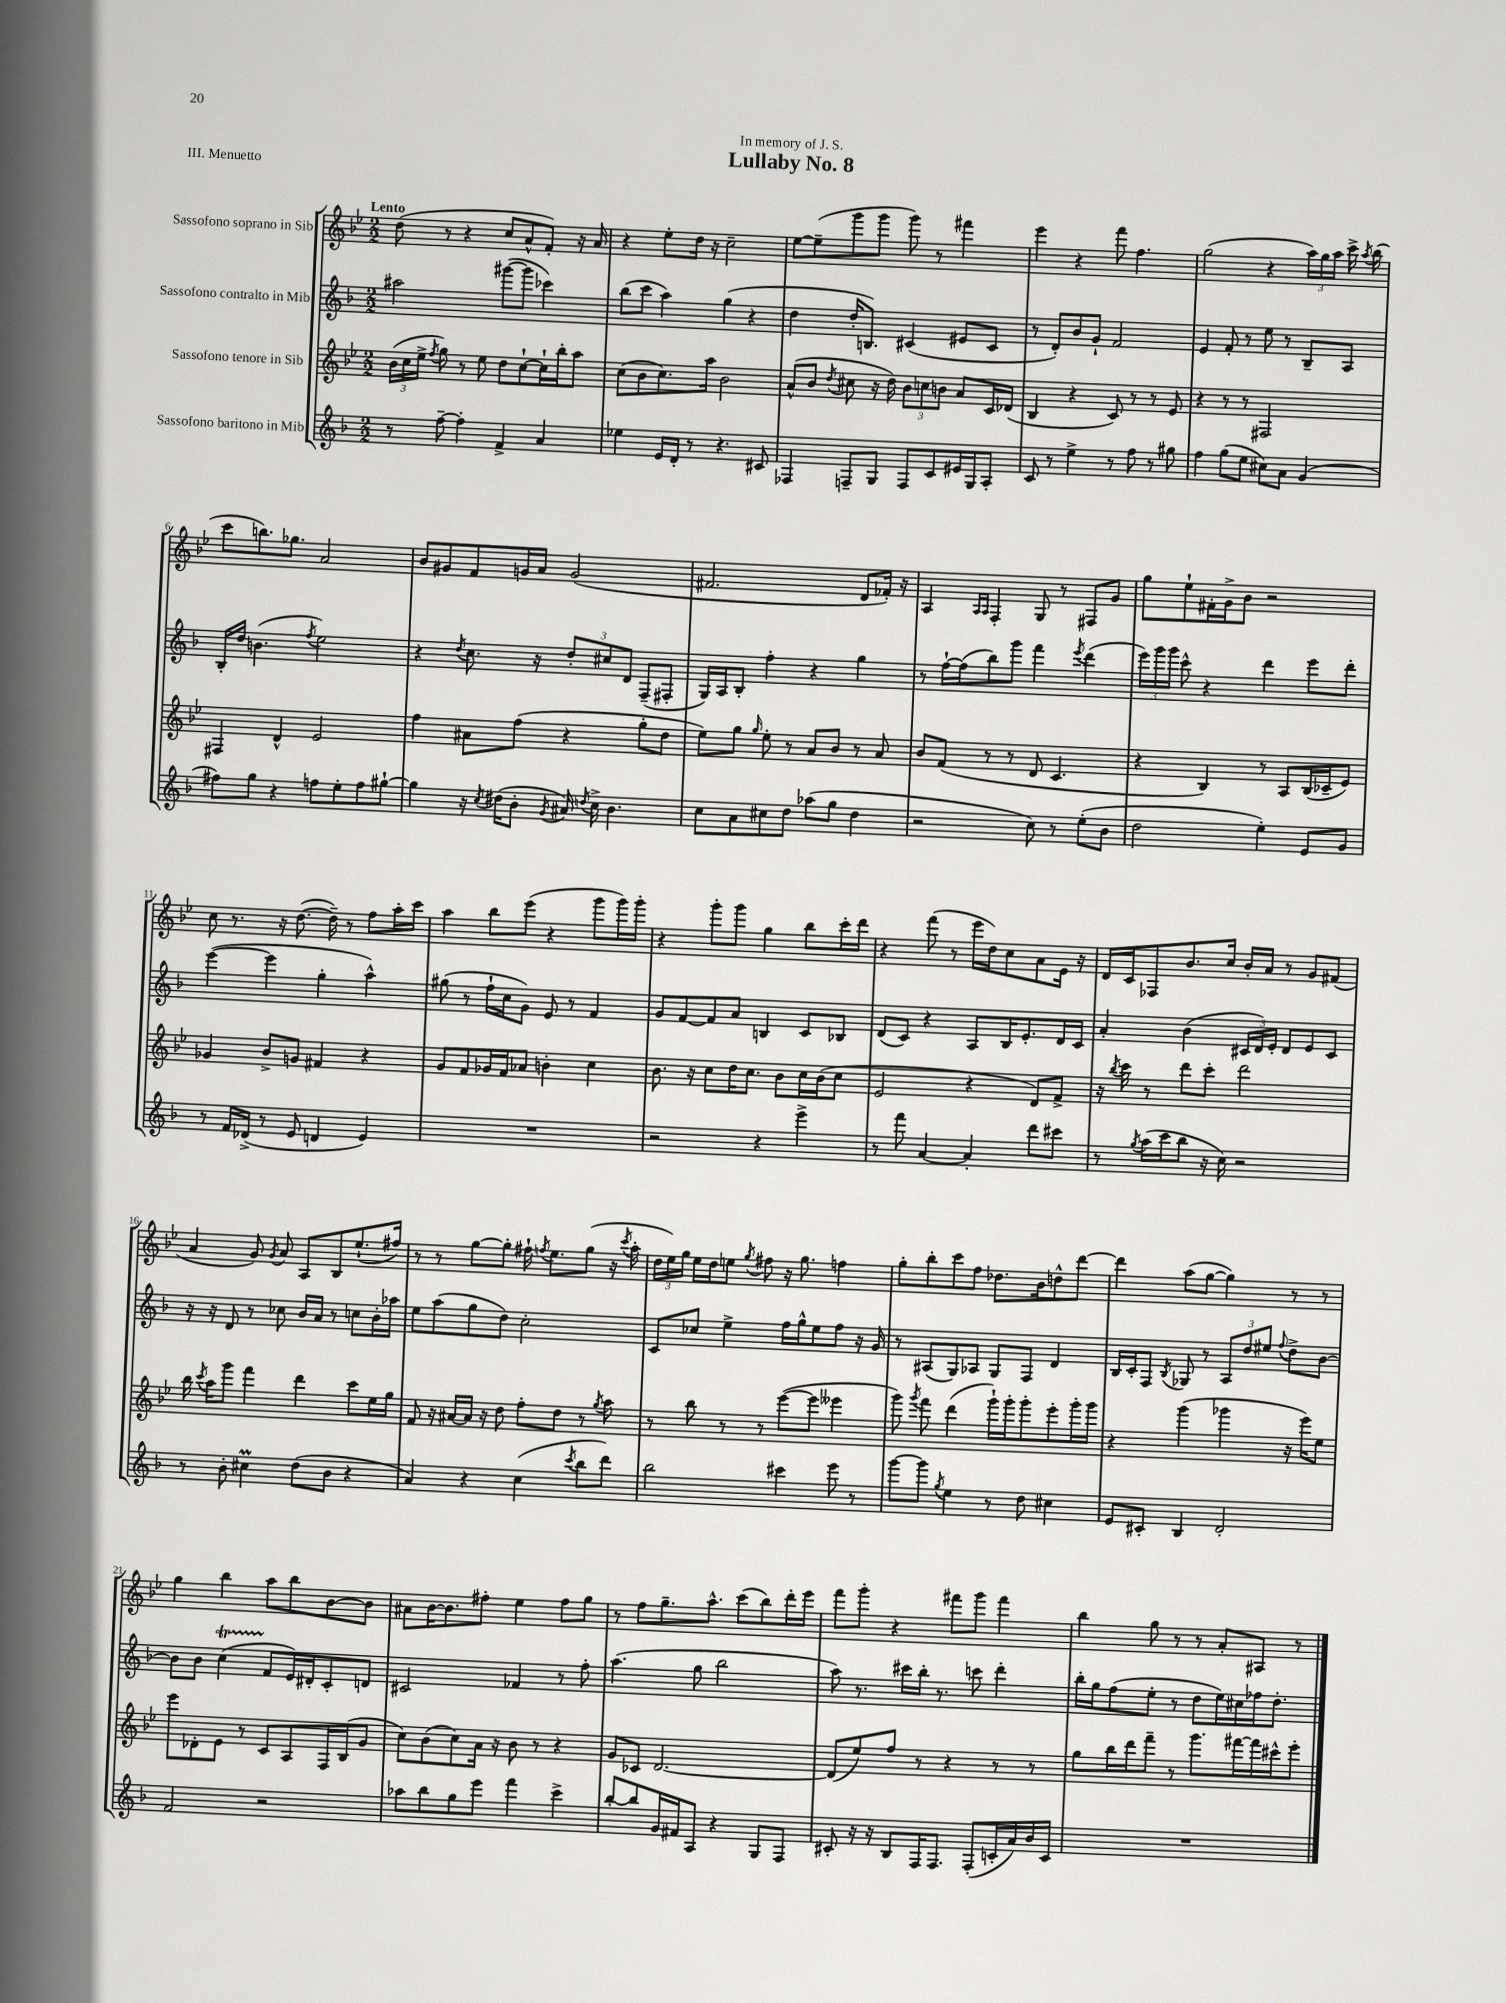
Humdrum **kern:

**kern	**kern	**kern	**kern
*part4	*part3	*part2	*part1
*staff4	*staff3	*staff2	*staff1
*I"Sassofono baritono in Mib	*I"Sassofono tenore in Sib	*I"Sassofono contralto in Mib	*I"Sassofono soprano in Sib
*clefG2	*clefG2	*clefG2	*clefG2
*k[b-]	*k[b-e-]	*k[b-]	*k[b-e-]
*M2/2	*M2/2	*M2/2	*M2/2
=1	=1	=1	=1
!	!	!	!LO:TX:a:B:t=Lento
8r	(24b-\LL	2aa#X\	(8dd\
.	24cc\	.	.
.	24ee-^\JJ	.	.
.	8qff/	.	.
[8ff~\	8gg\)	.	8r
4ff'\]	8r	.	4r
.	8ee-\	.	.
4f^/	8dd\L	([8ggg#X\L	8cc/L
.	[8cc`\	8ggg#\J]	8a^^/
4a/	16cc`\L]	4ccc-X\)	8f'/J)
.	16bb-'\J	.	.
.	8aa\J	.	16r
.	.	.	16a/
=2	=2	=2	=2
4ee-X\	(8cc\L	(8bb-\L	4r
.	8b-\	8ccc\J	.
16e/LL	8.cc\)	4aa\)	8ee-'\L
16d'/JJ	.	.	.
8r	.	.	16dd\Jk
.	16aa\Jk	.	16r
4.r	2b-\	(4gg\	2cc~\
.	.	4r	.
8c#X/	.	.	.
=3	=3	=3	=3
4F-X/	(8a^^/L	4dd\	[8ee-\L
.	8b-/J	.	(8ee-~\]
.	8qdd/	.	.
8Fn~/L	8cc#X\	16dd'/KL	8ggg\
.	.	8.Bn/J)	.
8G/J	16r	.	8ggg\J
.	16dd\)	.	.
8F/L	12b-\L	(4c#X/	8ggg\)
.	12ccn\	.	.
8c/	.	.	8r
.	12bn\J	.	.
16e#X/L	8a/L	8e#X/L	4fff#X\
16G/J	.	.	.
8A'/J	16c/L	8c#/J	.
.	(16d-X/JJ	.	.
=4	=4	=4	=4
8c/	4B-/	8r	4eee-\
8r	.	8d'/L)	.
4ee^\	4r	8b-/	4r
.	.	8g`/J	.
8r	8c/)	2f/	8fff\
8ff\	8r	.	4.ff\
8r	8r	.	.
8gg#X\	8e-/	.	.
=5	=5	=5	=5
4ff\	4r	4e/	(2gg\
(8gg\L	8r	8f'/	.
8ee\J	8r	8r	.
8cc#X\L)	2F#X/	8ee\	4r
8a\J	.	8r	.
(4g/	.	8B-~/L	24aa\LL)
.	.	.	24gg\
.	.	.	24aa\JJ
.	.	8A/J	16ccc^\
.	.	.	8qaa/
.	.	.	(16bb-\
!!LO:LB:g=z
=6	=6	=6	=6
8ff#X\L)	4F#X/	16B-'/LL	8ccc\L
.	.	16dd/JJ	.
8gg\J	.	(4.bn\	8.bbn\)
4r	4d^^/	.	.
.	.	.	8.gg-X\J
.	.	8qff/	.
8ffn\L	2e-/	2ee\)	2a/
8ee'\	.	.	.
8ff\	.	.	.
[8gg#X`\J	.	.	.
=7	=7	=7	=7
4gg#\]	4ff\	4r	8b-/L
.	.	.	8g#X/
.	.	8qdd/	.
16r	8a#X\L	8.cc\	8f/
8qcc/	.	.	.
(16dd#X\KL	.	.	.
8b-'\J	(8ff\J	.	16gn/L
.	.	16r	16a/JJ
8qg/	.	.	.
16a#X/)	4r	12dd'/L	(2g/
8qddn/	.	.	.
16cc^\	.	.	.
.	.	12cc#X/	.
4.b-\	.	.	.
.	.	12d/J	.
.	8gg'\L	(8F~/L	.
.	8dd\J	8F#X'/J	.
=8	=8	=8	=8
8cc\L	8ee-\L)	16G/LL)	2.f#X/
.	.	16A/J	.
8a\	8gg\J	8B-'/J	.
.	16qqgg/	.	.
8cc#X\	8ee-'\	4ff'\	.
8dd\J	8r	.	.
(8aa-X\L	8a/L	4r	.
8gg\J	8b-/J	.	.
4dd\	8r	4gg\	8d/L
.	8a/	.	16f-X'/Jk)
.	.	.	16r
=9	=9	=9	=9
2r	8b-/L	8r	4A/
.	(8f/J	[16ff`\LL	.
.	.	(16ff\J]	.
.	.	.	16qqA/LL
.	.	.	16qqA/JJ
.	8r	8bb-\)	4F'/
.	8r	8ggg\J	.
8cc\)	8d/	4fff\	8G/
8r	4.c/	.	8r
.	.	8qeee/	.
(8ee'\L	.	(4ddd\	8F#X/L
8b-\J	.	.	8g/J
=10	=10	=10	=10
2dd\	4r	24eee\LL)	8gg\L
.	.	24ggg\	.
.	.	24ggg\JJ	.
.	.	8ccc^^\	8ee-`\
.	4B-/)	4r	16f#X'\L
.	.	.	16g^\J
.	.	.	8b-\J
4ee'\)	8r	4ddd\	2r
.	8A/L	.	.
8e/L	(16B-/L	8eee\L	.
.	16c-X~/J	.	.
8g/J	8e-/J)	8ddd'\J	.
!!LO:LB:g=z
=11	=11	=11	=11
8r	4g-X/	([4eee\	8cc\
16f/LL	.	.	8.r
(16d-X^/JJ	.	.	.
8r	8b-^/L	4eee\]	.
.	.	.	16r
8e/	8gn/J	.	([8.dd\
4dn/	4f#X/	4gg'\	.
.	.	.	16dd~\])
.	.	.	8r
4e/)	4r	4aa^^\)	8ff\L
.	.	.	16aa'\L
.	.	.	16ccc\JJ
=12	=12	=12	=12
1r	8g/L	(8gg#X\	4aa\
.	8f/	8r	.
.	16g-X/L	16ff`\LL	8bb-\L
.	16f/J	16cc\J	.
.	8a-X/J	8g\J)	(8eee-\J
.	4bn'\	8e/	4r
.	.	8r	.
.	4cc\	4f/	8ggg\L
.	.	.	16ggg\L)
.	.	.	16ggg'\JJ
=13	=13	=13	=13
2r	8.b-\	8g/L	4r
.	.	[8f/	.
.	16r	.	.
.	8cc\L	8f/]	8ggg'\L
.	16dd\K	8a/J	8ggg\J
.	8.cc\J	.	.
4r	.	4Bn/	4gg\
.	8b-\L	.	.
4eee^\	16cc\L	8c/L	8bb-\L
.	(16b-\J	.	.
.	8cc\J	8B-X/J	16ccc'\L
.	.	.	16ddd\JJ
=14	=14	=14	=14
8r	2e-/	(8d/L	4r
8fff\	.	8c/J)	.
[4a/	.	4r	(8fff\
.	.	.	8r
4a'/]	4r	8A/L	16eee-\LL
.	.	.	16dd\J)
.	.	16B-/K	8cc\
.	.	8.e'/	.
8ddd\L	8d/L)	.	8a\
8ccc#X\J	8f^/J	16d/L	16e-\Jk
.	.	16c/JJ	16r
=15	=15	=15	=15
8r	16r	4a'/	16d/LL
.	8qbb-/	.	.
.	16ccc\	.	16c/J
8qgg/	.	.	.
(16aa\LL	8r	.	8F-X/
16ccc\J	.	.	.
8bb-\J	8ddd\L	(4b-\	8.b-/
16r	8ccc'\J	.	.
16cc\)	.	.	16cc/Jk
2r	2ddd\	24c#X/LL	16b-'/LL
.	.	24d/)	.
.	.	.	16a/JJ
.	.	24e'/JJ	.
.	.	8d/L	8r
.	.	8e/	8g/L
.	.	8c#/J	(8f#X/J
!!LO:LB:g=z
=16	=16	=16	=16
8r	16bb-\	16r	4a/
.	8qccc/	.	.
.	16aa\KL	16r	.
8b-'\	8ggg\J	8d/	.
4cc#Xm\	4fff\	8r	8g/)
.	.	.	8qg/
.	.	8cc-X\	8a/
(8dd\L	4ddd\	16b-/LL	8A/L
.	.	16a/JJ	.
8b-\J	.	8r	8B-/
4r	8ccc\L	8ccn\L	(8.ee-`/
.	16ee-\L	16b-'\L	.
.	16gg\JJ	16aa-X\JJ	16ff#X/Jk)
=17	=17	=17	=17
4a/)	8f/	8ee\L	8r
.	16r	(8aa\	8r
.	[16a#X/LL	.	.
4r	16a#/JJ]	8gg\	[8gg\L
.	16r	.	.
.	8dd\	8dd\J)	8gg'\J]
(4cc\	8ff'\L	2cc'\	16ff#X`\
.	.	.	8qffn/
.	.	.	8.ee-\L
.	8dd\J	.	.
8qccc/	.	.	.
8bb-\L	8r	.	(8gg\J
.	8qgg/	.	.
8ddd\J)	8aa\	.	16r
.	.	.	8qccc/
.	.	.	16aa'\
=18	=18	=18	=18
2bb-\	8r	8c/L	24dd\LL
.	.	.	24ee-\)
.	.	.	24gg\JJ
.	8bb-\	8cc-X/J	16ee-\LL
.	.	.	16dd\J
.	8r	4ee^\	8een\J
.	.	.	8qgg/
.	8r	.	8ff#X\
4ccc#X\	([8eee-\L	16ff\LL	16r
.	.	16gg^^\J	8.gg\
.	8eee-\J]	8ee\	.
8eee\	4eee--X\	8ff\J	4ffn\
8r	.	16r	.
.	.	16g/	.
=19	=19	=19	=19
[8ggg\L	8ggg\)	8r	8gg'\L
.	8qggg/	.	.
8ggg\J]	8fff\	(8A#X/L	8bb-'\
8qgg/	.	.	.
4ee\	(4ddd\	8G/)	8ccc\
.	.	8A-X/J	8ff\J
8r	16ggg`\LL)	8G/L	8.dd-X\L
.	16ggg'\J	.	.
8dd\	8ggg'\	8F/J	.
.	.	.	16b-\k
4cc#X\	8eee-'\	4d/	8ddn^^\
.	16ggg'\L	.	[8ddd\J
.	16ggg\JJ	.	.
=20	=20	=20	=20
8e/L	4r	16B-/LL	4ddd\]
.	.	16c'/J	.
8c#X'/J	.	8F/J	.
.	.	8qB-/	.
4B-/	(4ggg\	8G-X/	(8aa\L
.	.	8r	[8gg\J
2d'/	4ggg-X\	12A/L	4gg\])
.	.	12dd/	.
.	.	12ee#X/J	.
.	.	8qqff/	.
.	16r	8dd^\L	8r
.	16eee-\KL)	.	.
.	8ee-\J	[8b-\J	8r
!!LO:LB:g=z
=21	=21	=21	=21
2f/	8eee-\L	8b-\L]	4gg\
.	8d-X'\	8b-\J	.
.	8e-\J	(4ccT\	4bb-\
.	8r	.	.
2r	8c/L	8f/L	8aa\L
.	8A/	16e/L)	8bb-\
.	.	16d#X'/J	.
.	16F/L	8c'/	[8b-\
.	(16B-/J	.	.
.	8g/J	8dn/J	8b-\J]
=22	=22	=22	=22
8aa-X\L	8cc\L)	2c#X/	8a#X\L
8bb-\	(8b-\	.	[16b-\K
.	.	.	8.b-\]
8gg\	8cc\)	.	.
8eee\J	16a\Jk	.	8ff#X'\J
.	16r	.	.
4fff\	8b-\	4f-X/	4ee-\
.	8r	.	.
4ccc^\	4r	8r	8ff#\L
.	.	8ff'\	8gg\J
=23	=23	=23	=23
[8bb-'/L	8g/L	(4.aa\	8r
8bb-/]	8c-X/J	.	8ff\L
16g/L	[2.d/	.	8.gg~\
16f#X/J	.	.	.
8A/J	.	8gg\	.
.	.	.	8.aa^^\J
4r	.	2bb-\	.
.	.	.	(8ccc\L
8G/L	.	.	8bb-\)
8F/J	.	.	16ddd'\L
.	.	.	16eee-\JJ
=24	=24	=24	=24
8c#X'/	(8d/L]	8aa\)	8fff\L
16r	8ee-/)	8.r	8ggg'\J
16r	.	.	.
8B-/L	8ff/J	.	4r
.	.	16ccc#X\LL	.
16F/K	8r	16bb-'\JJ	.
8.F/J	.	8.r	.
.	4r	.	8fff#X\L
(8F'/L	.	8cccn\	8ggg\J
16cn'/L	8r	4ddd'\	4fff#\
16a/)	.	.	.
16b-/	8r	.	.
16c/JJ	.	.	.
=25	=25	=25	=25
1r	8gg\L	16bb-'\LL	4bb-\
.	.	16gg\J	.
.	16bb-\L	(8ff\	.
.	16ddd\J	.	.
.	8fff~\J	8ee'\J	8gg\
.	8r	8r	8r
.	8.ggg\L	8dd\L	8r
.	.	16ee\L)	8a'/L
.	[16fff#X\L	16cc#X\	.
.	16fff#\]	16ff-X\J	8A#X/J
.	16ccc#X^^\J	8.dd'\J	.
.	8eee-'\J	.	8r
==	==	==	==
*-	*-	*-	*-
